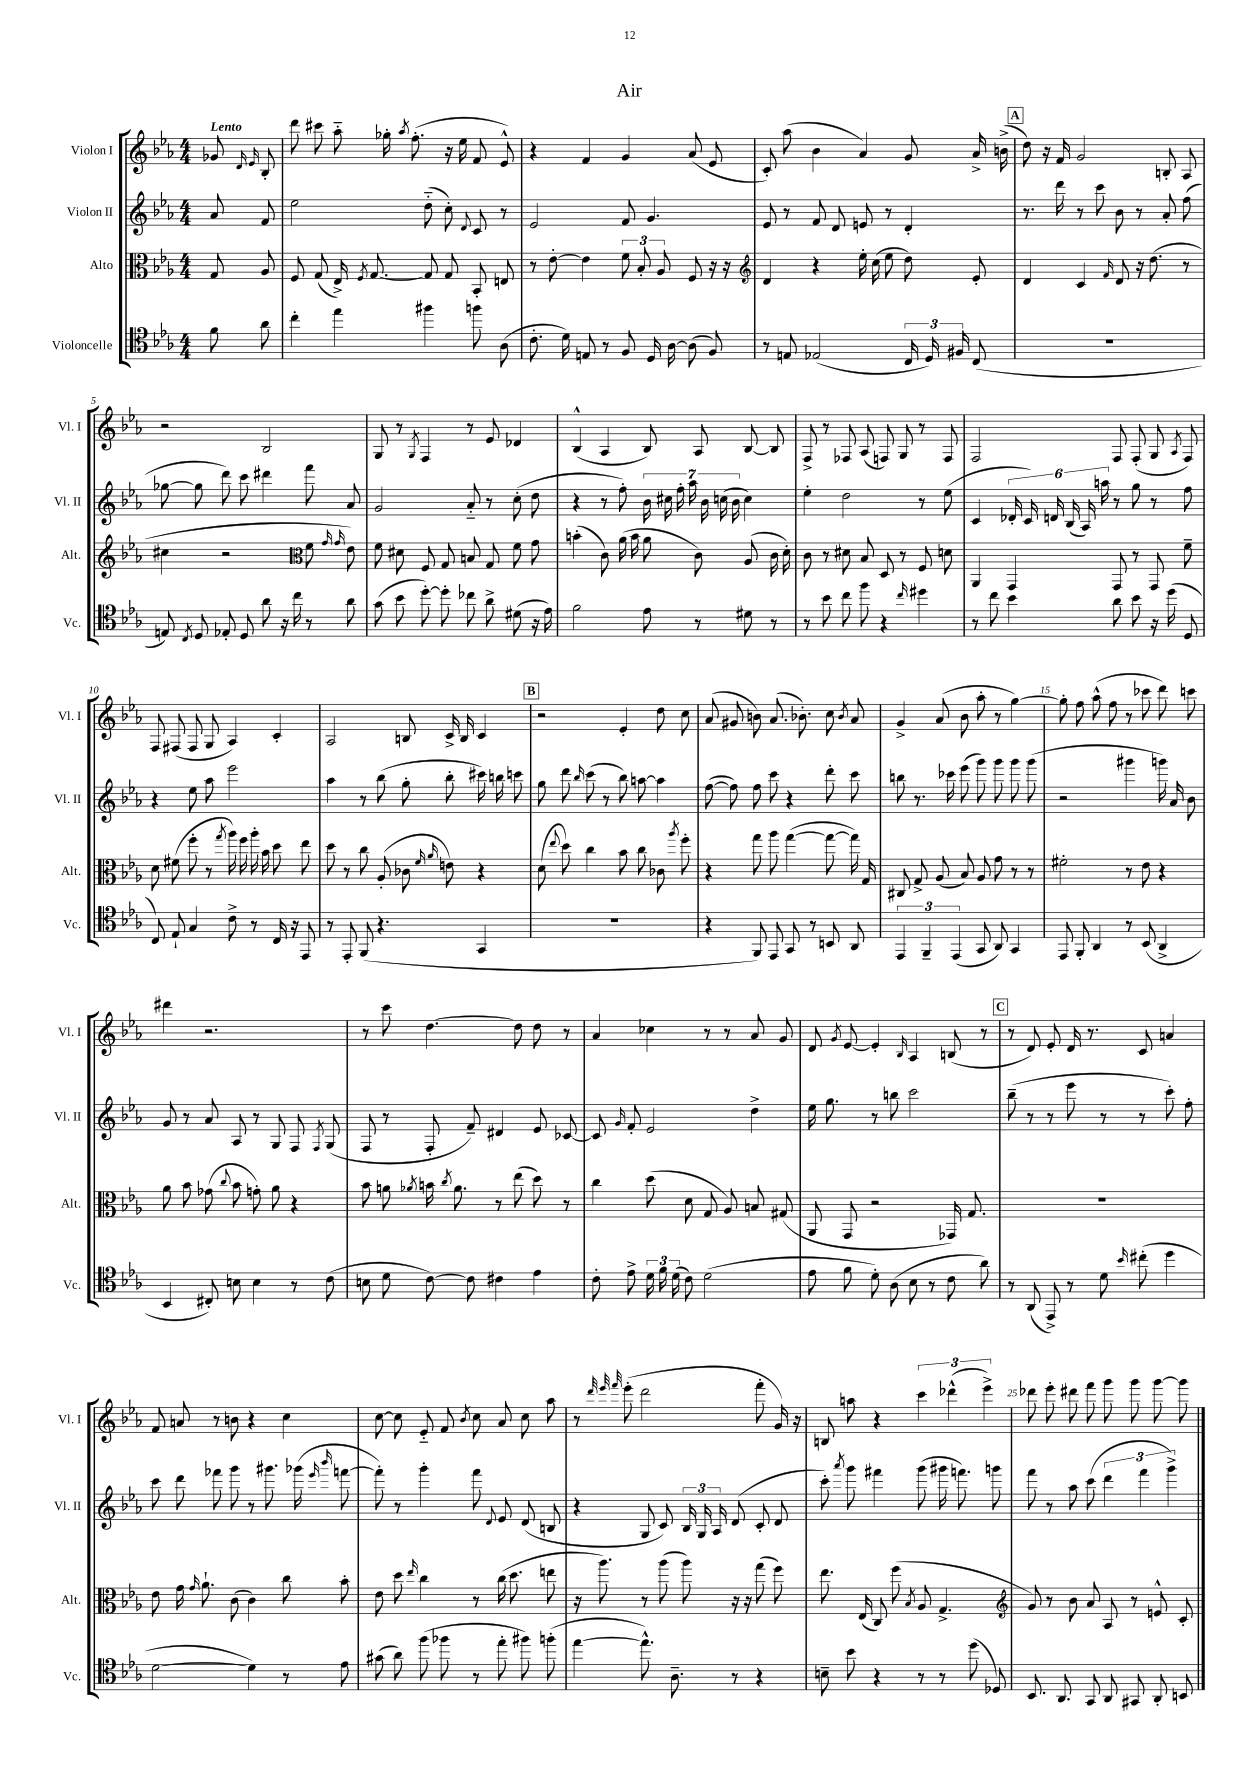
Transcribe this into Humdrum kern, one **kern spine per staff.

**kern	**kern	**kern	**kern
*staff4	*staff3	*staff2	*staff1
*clefC4	*clefC3	*clefG2	*clefG2
*k[b-e-a-]	*k[b-e-a-]	*k[b-e-a-]	*k[b-e-a-]
*M4/4	*M4/4	*M4/4	*M4/4
8f	8G	8a-	8g-
.	.	.	16qqd
.	.	.	16qqe-
8a-	8A-	8f	8B-'
=	=	=	=
4cc'	8F	2ee-	8ddd
.	(8G	.	8ccc#
4ee-	16E-^)	.	8aa-'~
.	8qF	.	.
.	[8.G	.	.
.	.	.	16gg-'
.	.	.	8qaa-
.	.	.	(8.ff'
4ff#	8G]	(8dd'~	.
.	8G	8cc')	16r
.	.	.	16ee-
.	.	8qqd	.
8ff	8BB-'	8c	8f
(8A-	8E	8r	8e-^^)
=	=	=	=
8.c'	8r	2e-	4r
.	[8e-'	.	.
16d)	.	.	.
8E	4e-]	.	4f
8r	.	.	.
8F	12f	8f	4g
.	12B-'	.	.
16D	.	4.g	.
.	12A-	.	.
[16A-	.	.	.
(8A-]	8F	.	(8a-
8F)	16r	.	8e-
.	16r	.	.
=	=	=	=
*	*clefG2	*	*
8r	4d	8e-	8c')
8E	.	8r	(8aa-
(2E-	4r	8f	4b-
.	.	8d	.
.	16ee-'	8e	4a-)
.	(16cc	.	.
.	8ee-	8r	.
24C	8dd)	4d'	8g
24D)	.	.	.
24F#	.	.	.
(8C	8e-'	.	16a-^
.	.	.	(16b^
=	=	=	=
1r	4d	8.r	8dd)
.	.	.	16r
.	.	16ddd	16f
.	4c	8r	2g
.	.	8ccc	.
.	16qqf	.	.
.	8d	8b-	.
.	16r	8r	.
.	(8.dd	.	.
.	.	8a-'	8B'
.	8r	(8ff	8A-
=	=	=	=
8E)	4cc#	[8gg-	2r
8qC	.	.	.
8D	.	8gg-]	.
8E-'	2r	8ddd)	.
8D	.	8ccc	.
8a-	.	4ddd#	2B-
16r	.	.	.
16cc	.	.	.
*	*clefC3	*	*
8r	8f	8fff	.
.	16qqg	.	.
.	16qqg	.	.
8a-	8e-)	8a-	.
=	=	=	=
(8g	8f	2g	8G
8b-	8d#	.	8r
.	.	.	8qG
[8dd')	8F	.	4F
8dd']	8G	.	.
8cc-	8B	8a-'~	8r
8a-^	8G	8r	8e-
(8d#	8f	(8cc'	4d-
16r	8g	8dd	.
16e-)	.	.	.
=	=	=	=
2f	(4b'	4r	(4B-^^
.	8c)	8r	4A-
.	(16a-	8ff')	.
.	16b	.	.
8e-	8a-	28b-	8B-)
.	.	28cc#	.
.	.	28ff'	.
.	.	28aa-	.
8r	8c)	.	8A-
.	.	28b-	.
.	.	(28cc	.
.	.	28b-	.
8d#	(8A-	4cc)	[8B-
8r	16c	.	8B-]
.	16d')	.	.
=	=	=	=
8r	8c	4ee-'	8F^
8b-	8r	.	8r
8cc	8d#	2dd	8F-
8ff	8B-	.	(8A-
4r	8D	.	8F)
.	8r	.	8G
16qqcc	.	.	.
4dd#	8F	8r	8r
.	8d	(8ee-	8F
=	=	=	=
8r	4AA-	4c	2F
8cc	.	.	.
4b-	4GG	24d-'	.
.	.	24c)	.
.	.	24d	.
.	.	(24B-	.
.	.	24A-)	.
.	.	24aa	.
8a-	8GG	8r	8F
8b-	8r	8gg	(8F'
16r	8GG	8r	8G
(16dd	.	.	.
.	.	.	8qA-
8D	8f~	8ff	8F)
=	=	=	=
8C)	8d	4r	8F
8E-`	(8f#	.	(8F#
4G	8ff'	8ee-	8F#
.	8r	8aa-	8G
.	8qgg	.	.
8c^	16aa-)	2eee-	4A-)
.	16ff	.	.
8r	16aa-'	.	.
.	16b-	.	.
16C	8dd	.	4c'
16r	.	.	.
8EE-	8ee-	.	.
=	=	=	=
8r	8dd	4aa-	2A-
8EE-'	8r	.	.
(8FF	8cc	8r	.
4.r	(8A-'	(8bb-	.
.	8c-	8gg'	8B
.	16qqf	.	.
.	16qqa-	.	.
.	8e)	8bb-'	16c^
.	.	.	16B
4GG	4r	16ccc#)	4c
.	.	16bb	.
.	.	8ccc	.
=	=	=	=
1r	(8d	8gg	2r
.	8qqee-	.	.
.	8dd)	8ddd	.
.	.	16qqbb-	.
.	4cc	(8ccc	.
.	.	8r	.
.	8b-	8bb-)	4e-'
.	8cc	[8aa	.
.	8c-	4aa]	8dd
.	8qaa-	.	.
.	8ff'	.	8cc
=	=	=	=
4r	4r	([8ff	(8a-
.	.	8ff])	8g#
8FF)	8gg	8ff	8b)
8EE-	8aa-	8ccc	(8.a-
8GG	([4gg	4r	.
.	.	.	8.b-')
8r	.	.	.
8BB	8gg_	8ddd'	8cc
.	.	.	8qb-
8AA-	16gg])	8ccc	8a-
.	16G	.	.
=	=	=	=
6EE-	8C#	8bb	4g^
.	8G^	8.r	.
6FF~	.	.	.
.	(8A-	.	(8a-
.	.	16ccc-	.
(6EE-	.	.	.
.	8B-)	(8eee-	8b-
8GG	8A-	8ggg)	8aa-'
8AA-)	8g	8ggg	8r
4GG	8r	8ggg	[4gg)
.	8r	(8ggg	.
=	=	=	=
8EE-	2f#'	2r	8gg']
8FF'	.	.	8ff
4AA-	.	.	(8aa-^^
.	.	.	8ff
8r	8r	4ggg#	8r
(8BB-	8e-	.	8ccc-
4AA-^	4r	16ggg)	8ddd)
.	.	16a-	.
.	.	8b-	8ccc
=	=	=	=
4BB-	8a-	8g	4ddd#
.	8b-	8r	.
8C#')	(8g-	8a-	2.r
.	8qqcc	.	.
8B	8b-	8A-	.
4B	8g')	8r	.
.	8a-	8G	.
8r	4r	8F	.
.	.	8qF	.
(8c	.	(8G	.
=	=	=	=
8B	8b-	8F	8r
8d	8a	8r	8ccc
.	8qa-	.	.
[8c)	16b	8F'	[4.dd
.	8qcc	.	.
.	8.a-	.	.
8c]	.	8f~)	.
4c#	8r	4d#	.
.	(8ee-	.	8dd]
4e-	8dd)	8e-	8dd
.	8r	[8c-	8r
=	=	=	=
8c'	4cc	8c-]	4a-
.	.	16qqg	.
8e-^	.	8f'	.
24d	(8dd	2e-	4cc-
24f	.	.	.
(24d	.	.	.
8c)	8d	.	.
(2d	8G	.	8r
.	8A-)	.	8r
.	8B	4dd^	8a-
.	(8G#	.	8g
=	=	=	=
8e-	8AA-	16ee-	8d
.	.	8.gg	.
.	.	.	8qg
8f	8GG	.	[8e-
8d')	2r	8r	4e-']
(8A-	.	8bb	.
.	.	.	16qqB-
8B-	.	2ccc	4A-
8r	.	.	.
8c	16GG-)	.	(8B
.	8.G	.	.
8a-)	.	.	8r
=	=	=	=
8r	1r	(8bb-~	8r
(8AA-	.	8r	8d)
8EE-^)	.	8r	8e-'
8r	.	8eee-	16d
.	.	.	8.r
8d	.	8r	.
16qqb-	.	.	.
(8cc#'	.	8r	8c
4dd	.	8ccc')	4a
.	.	8ff'	.
=	=	=	=
[2d	8e-	8ccc	8f
.	16g	8ddd	8a
.	16qqg	.	.
.	8.a-`	.	.
.	.	8fff-	8r
.	(8c	8ggg	8b
4d])	4c)	8r	4r
.	.	8.ggg#	.
8r	8cc	.	4cc
.	.	(16ggg-	.
.	.	16qqeee-	.
.	.	16qqbbb-	.
8e-	8b-'	[8fff	.
=	=	=	=
(8g#	8e-	8fff'])	[8cc
8a-)	8dd	8r	8cc]
.	16qqee-	.	.
(8ff	4cc	4ggg'	8e-'~
8ff-	.	.	8f
.	.	.	8qb-
8r	8r	8fff	8cc
.	.	8qqd	.
8ee-'	(16cc	8e-	8a-
.	8.dd	.	.
8ff#)	.	(8d	8cc
(8ff'	8ee	8B	8aa-
=	=	=	=
[4ee-	16r	4r	8r
.	8.aa-)	.	.
.	.	.	32qqddd
.	.	.	32qqeee-
.	.	.	32qqfff
.	.	.	(8eee-'
8.ee-^^])	8r	8G	2ddd
.	(8aa-	8c)	.
8.A-~	.	.	.
.	8aa-)	24B-	.
.	.	24G	.
.	.	24A-	.
8r	16r	(8d	.
.	16r	.	.
4r	(8gg	8c'	8fff'
.	8ff)	8d	16g)
.	.	.	16r
=	=	=	=
8B~	8.ee-	8ccc')	8B
.	.	8qaaa-	.
8b-	.	8ggg	8aa
.	(16E-	.	.
4r	8C)	4fff#	4r
.	(8ff	.	.
.	8qB-	.	.
8r	8A-	(8ggg	6ccc
8r	4.G^	16ggg#	.
.	.	.	(6ddd-^^
.	.	8.fff)	.
(8dd	.	.	.
.	.	.	6eee-^)
8D-)	.	8ggg	.
=	=	=	=
*	*clefG2	*	*
8.BB-	8g)	8fff	8ddd-
.	8r	8r	8eee-'
8.AA-	.	.	.
.	8b-	8aa-	8ddd#
8GG	8a-	(8ccc	8fff
8AA-	8A-	6ddd	8ggg
8GG#	8r	.	8ggg
.	.	6fff	.
8AA-'	8e^^	.	[8ggg
.	.	6ggg^)	.
8BB	8c'	.	8ggg]
==	==	==	==
*-	*-	*-	*-
